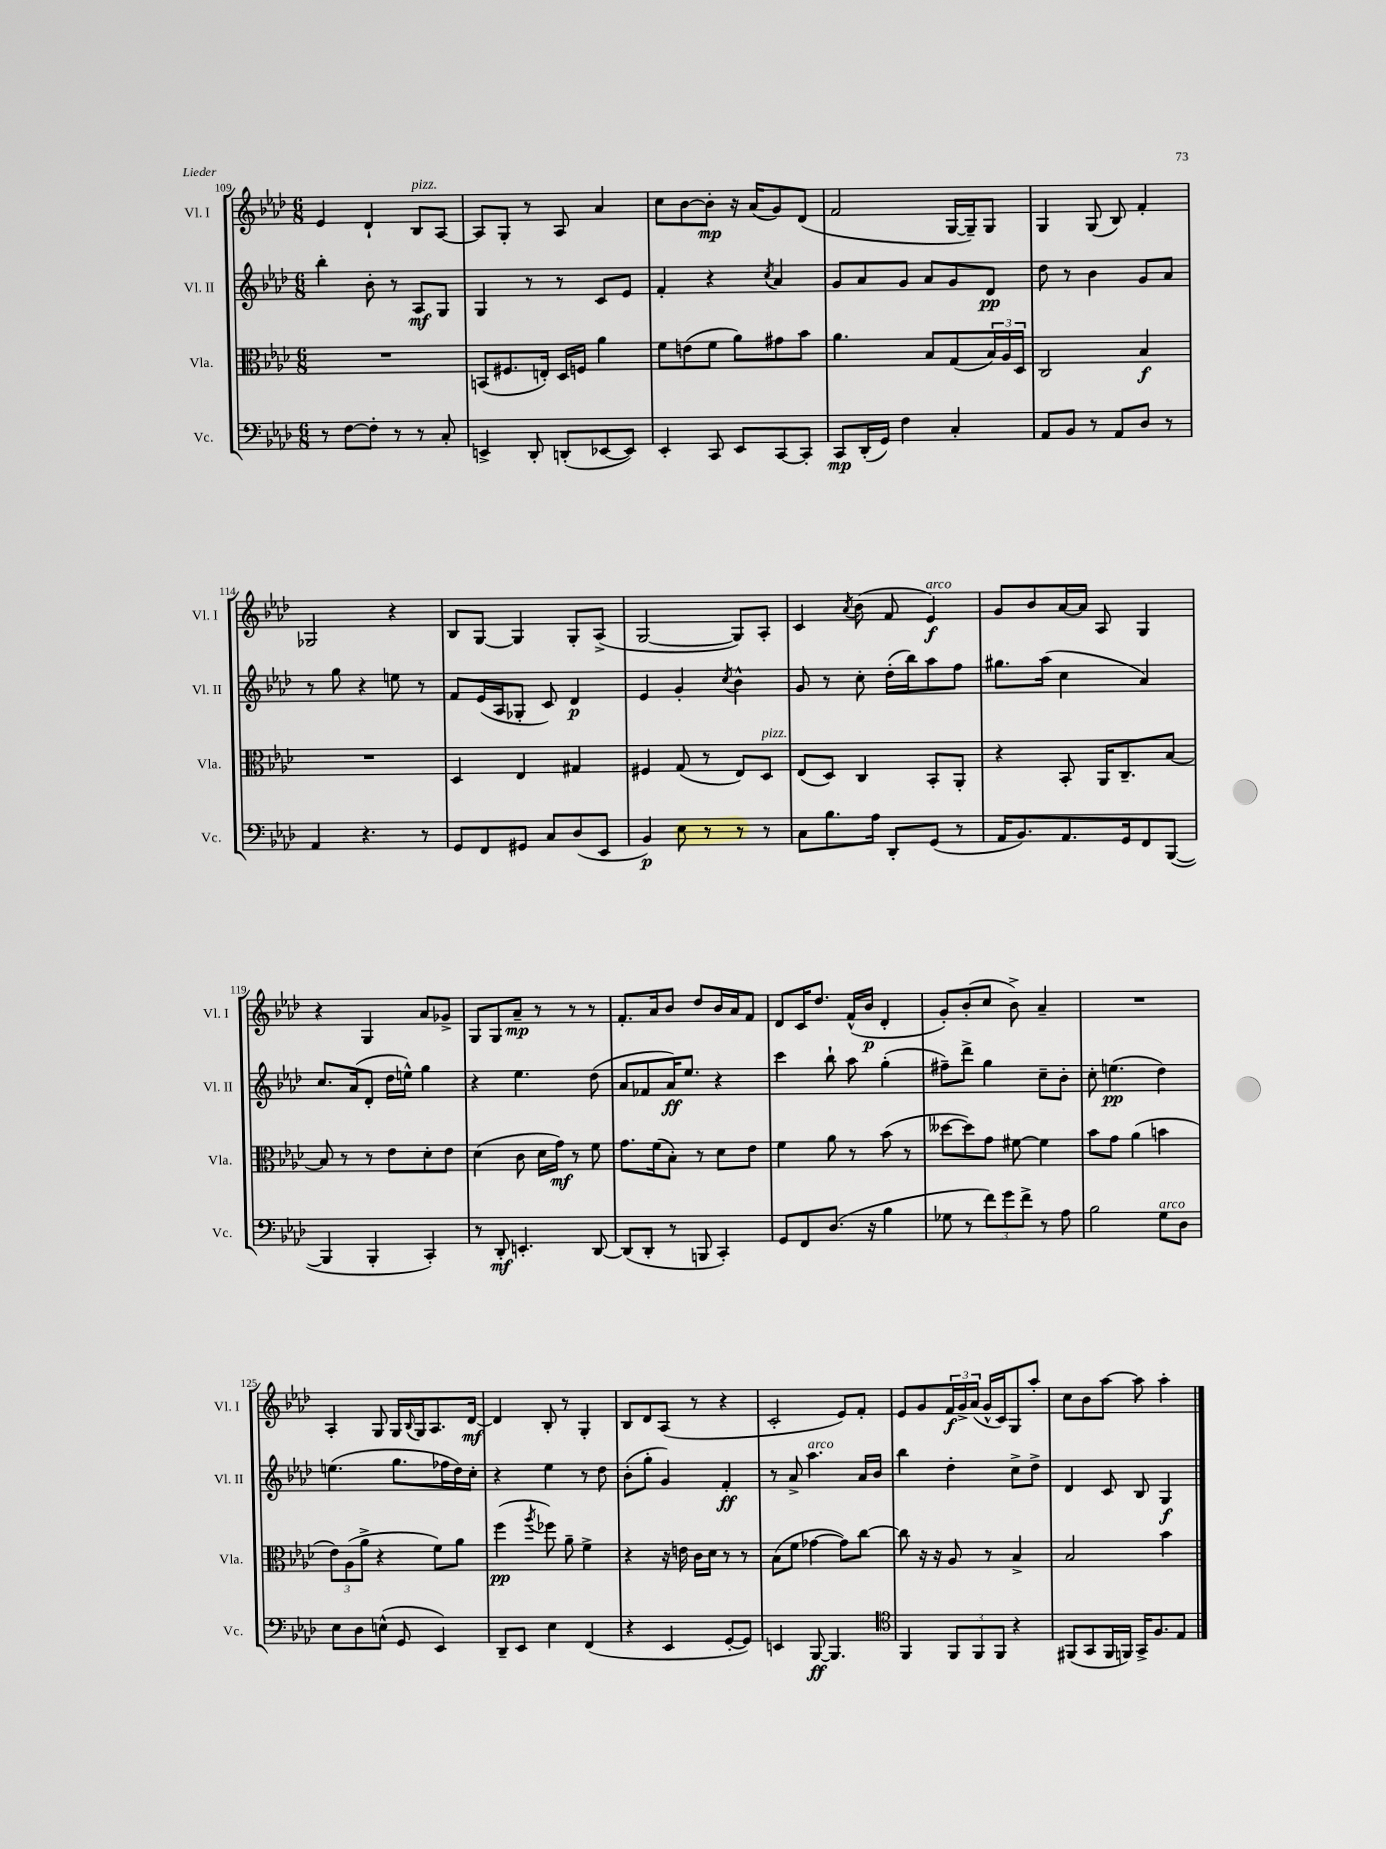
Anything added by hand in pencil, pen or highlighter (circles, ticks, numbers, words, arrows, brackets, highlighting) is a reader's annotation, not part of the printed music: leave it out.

**kern	**dynam	**kern	**dynam	**kern	**dynam	**kern	**dynam
*part4	*part4	*part3	*part3	*part2	*part2	*part1	*part1
*staff4	*staff4	*staff3	*staff3	*staff2	*staff2	*staff1	*staff1
*I"Vc.	*	*I"Vla.	*	*I"Vl. II	*	*I"Vl. I	*
*I'Vc.	*	*I'Vla.	*	*I'Vl. II	*	*I'Vl. I	*
*clefF4	*	*clefC3	*	*clefG2	*	*clefG2	*
*k[b-e-a-d-]	*	*k[b-e-a-d-]	*	*k[b-e-a-d-]	*	*k[b-e-a-d-]	*
*M6/8	*	*M6/8	*	*M6/8	*	*M6/8	*
=109	=109	=109	=109	=109	=109	=109	=109
8r	.	2.r	.	4bb-'\	.	4e-/	.
[8F\L	.	.	.	.	.	.	.
8F'\J]	.	.	.	8b-'\	.	4d-`/	.
8r	.	.	.	8r	.	.	.
!	!	!	!	!	!	!LO:TX:a:i:t=pizz.	!
8r	.	.	.	8A-/L	mf	8B-/L	.
8C'/	.	.	.	8G/J	.	[8A-/J	.
=110	=110	=110	=110	=110	=110	=110	=110
4EEn^/	.	(8BBn/L	.	4G/	.	8A-/L]	.
.	.	8.F#X/	.	.	.	8G'/J	.
8DD-'/	.	.	.	8r	.	8r	.
.	.	16En'/Jk)	.	.	.	.	.
(8DDn'/L	.	16D-/LL	.	8r	.	8A-/	.
.	.	16Fn/JJ	.	.	.	.	.
[8EE-X/	.	4a-\	.	8c/L	.	4a-/	.
8EE-/J])	.	.	.	8e-/J	.	.	.
=111	=111	=111	=111	=111	=111	=111	=111
4EE-'/	.	8f\L	.	4f'/	.	8cc\L	.
.	.	(8en\	.	.	.	[8b-\	.
8CC/	.	8f\J	.	4r	.	8b-'\J]	mp
8EE-/L	.	8a-\L)	.	.	.	16r	.
.	.	.	.	.	.	(16a-/KL	.
.	.	.	.	8qcc/	.	.	.
[8CC/	.	8g#X\	.	4a-/	.	8g/)	.
8CC'/J]	.	8b-\J	.	.	.	(8d-/J	.
=112	=112	=112	=112	=112	=112	=112	=112
8CC/L	mp	4.a-\	.	8g/L	.	2f/	.
(16DD-'/L	.	.	.	8a-/	.	.	.
16GG/JJ)	.	.	.	.	.	.	.
4F\	.	.	.	8g/J	.	.	.
.	.	8B-/L	.	8a-/L	.	.	.
4C'/	.	(8G/	.	8g/	.	[16G/LL	.
.	.	.	.	.	.	16G~/J])	.
.	.	24B-/L)	.	8d-/J	pp	8G/J	.
.	.	24A-/	.	.	.	.	.
.	.	24D-/JJ	.	.	.	.	.
=113	=113	=113	=113	=113	=113	=113	=113
8AA-/L	.	2C/	.	8dd-\	.	4G/	.
8BB-/J	.	.	.	8r	.	.	.
8r	.	.	.	4b-\	.	(8G/	.
8AA-/L	.	.	.	.	.	8B-/)	.
8D-/J	.	4B-/	f	8g/L	.	4f'/	.
8r	.	.	.	8a-/J	.	.	.
!!LO:LB:g=z
=114	=114	=114	=114	=114	=114	=114	=114
4AA-/	.	2.r	.	8r	.	2G-X/	.
.	.	.	.	8gg\	.	.	.
4.r	.	.	.	4r	.	.	.
.	.	.	.	8een\	.	4r	.
8r	.	.	.	8r	.	.	.
=115	=115	=115	=115	=115	=115	=115	=115
8GG/L	.	4D-/	.	8f/L	.	8B-/L	.
8FF/	.	.	.	(16e-/L	.	[8G/J	.
.	.	.	.	16A-/J	.	.	.
8GG#X/J	.	4E-/	.	8G-X'/J	.	4G/]	.
8C/L	.	.	.	8c/)	.	.	.
(8D-/	.	4G#X/	.	4d-/	p	8G'/L	.
8EE-/J	.	.	.	.	.	(8A-^/J	.
=116	=116	=116	=116	=116	=116	=116	=116
4BB-/)	p	4F#X/	.	4e-/	.	[2G/	.
8E-\	.	(8G/	.	4g'/	.	.	.
8r	.	8r	.	.	.	.	.
.	.	.	.	8qcc/	.	.	.
8r	.	8E-/L)	.	4b-^^\	.	8G/L])	.
!	!	!LO:TX:a:i:t=pizz.	!	!	!	!	!
8r	.	8D-/J	.	.	.	8A-'/J	.
=117	=117	=117	=117	=117	=117	=117	=117
8C\L	.	(8E-/L	.	8g/	.	4c/	.
8.B-\	.	8D-/J)	.	8r	.	.	.
.	.	.	.	.	.	8qa-/	.
.	.	4C/	.	8cc'\	.	(8b-\	.
16A-\Jk	.	.	.	.	.	.	.
8DD-'/L	.	.	.	(16dd-'\LL	.	8f/	.
.	.	.	.	16bb-\J)	.	.	.
!	!	!	!	!	!	!LO:TX:a:i:t=arco	!
(8GG/J	.	8BB-'/L	.	8aa-\	.	4e-/)	f
8r	.	8AA-'/J	.	8ff\J	.	.	.
=118	=118	=118	=118	=118	=118	=118	=118
16AA-/KL	.	4r	.	8.gg#X\L	.	8g/L	.
8.BB-/)	.	.	.	.	.	.	.
.	.	.	.	.	.	8b-/	.
.	.	.	.	(16aa-\Jk	.	.	.
8.AA-/	.	8BB-'/	.	4cc\	.	[16a-/L	.
.	.	.	.	.	.	16a-/JJ]	.
.	.	16AA-/KL	.	.	.	8A-/	.
16GG/k	.	8.C~/	.	.	.	.	.
8FF/	.	.	.	4a-/)	.	4G/	.
([8BBB-/J	.	[8B-/J	.	.	.	.	.
!!LO:LB:g=z
=119	=119	=119	=119	=119	=119	=119	=119
4BBB-/]	.	8B-/]	.	8.cc/L	.	4r	.
.	.	8r	.	.	.	.	.
.	.	.	.	(16a-/k	.	.	.
4BBB-'/	.	8r	.	8d-'/J	.	4G/	.
.	.	8e-\L	.	16dd-\LL	.	.	.
.	.	.	.	16een^^\JJ)	.	.	.
4CC'/)	.	8d-'\	.	4gg\	.	8a-/L	.
.	.	8e-\J	.	.	.	8g-X^/J	.
=120	=120	=120	=120	=120	=120	=120	=120
8r	.	(4d-\	.	4r	.	8G/L	.
8DD-'/	mf	.	.	.	.	8G/	.
4.EEn'/	.	8c\	.	4.ee-\	.	8a-~/J	mp
.	.	16d-\LL	.	.	.	8r	.
.	.	16g\JJ)	mf	.	.	.	.
.	.	8r	.	.	.	8r	.
[8DD-/	.	8f\	.	(8dd-\	.	8r	.
=121	=121	=121	=121	=121	=121	=121	=121
(8DD-/L]	.	8.g\L	.	8a-/L	.	8.f'/L	.
8DD-'/J	.	.	.	8f-X/	.	.	.
.	.	(16f\k	.	.	.	16a-/k	.
8r	.	8B-'\J)	.	16a-/K)	ff	8b-/J	.
.	.	.	.	8.ee-/J	.	.	.
8BBBn/	.	8r	.	.	.	8dd-/L	.
4CC'/)	.	8d-\L	.	4r	.	16b-/L	.
.	.	.	.	.	.	16a-/J	.
.	.	8e-\J	.	.	.	8f/J	.
=122	=122	=122	=122	=122	=122	=122	=122
8GG/L	.	4f\	.	4ccc\	.	8d-/L	.
8FF/	.	.	.	.	.	16c/K	.
.	.	.	.	.	.	8.dd-/J	.
(8.D-/J	.	8a-\	.	8bb-`\	.	.	.
.	.	8r	.	8aa-\	.	(16f^^/LL	.
16r	.	.	.	.	.	16b-/JJ	p
4B-\	.	(8b-\	.	(4gg'\	.	4d-'/	.
.	.	8r	.	.	.	.	.
=123	=123	=123	=123	=123	=123	=123	=123
8G-X\	.	[8dd--X\L	.	8ff#X~\L)	.	8g'/L)	.
8r	.	8dd--\])	.	8ddd-^\J	.	(8b-'/	.
12f\L)	.	8g\J	.	4gg\	.	8cc/J	.
12g\	.	.	.	.	.	.	.
.	.	[8f#X\	.	.	.	8b-^\)	.
12f^\J	.	.	.	.	.	.	.
8r	.	4f#\]	.	8cc~\L	.	4a-~/	.
8A-\	.	.	.	8b-'\J	.	.	.
=124	=124	=124	=124	=124	=124	=124	=124
2B-\	.	8b-\L	.	8cc'\	.	2.r	.
.	.	8g\J	.	(4.een\	pp	.	.
.	.	(4a-\	.	.	.	.	.
!LO:TX:a:i:t=arco	!	!	!	!	!	!	!
8G\L	.	4bn\	.	4dd-\)	.	.	.
8D-\J	.	.	.	.	.	.	.
!!LO:LB:g=z
=125	=125	=125	=125	=125	=125	=125	=125
8E-\L	.	12e-\L)	.	(4.een\	.	4A-'/	.
.	.	(12A-\	.	.	.	.	.
8D-\	.	.	.	.	.	.	.
.	.	12a-^\J	.	.	.	.	.
(8En^^\J	.	4r	.	.	.	8G/	.
8GG/	.	.	.	8.gg\L	.	16G/LL	.
.	.	.	.	.	.	8qqB-/	.
.	.	.	.	.	.	16G/J	.
4EE-/)	.	8f\L)	.	.	.	8.A-/	.
.	.	.	.	16ff-X\L	.	.	.
.	.	8a-\J	.	16dd-\)	.	.	.
.	.	.	.	16cc'\JJ	.	[16d-/Jk	mf
=126	=126	=126	=126	=126	=126	=126	=126
8DD-~/L	.	(4ff\	pp	4r	.	4d-/]	.
8EE-/J	.	.	.	.	.	.	.
.	.	8qaa-/	.	.	.	.	.
4E-\	.	8ff-X\)	.	4ee-\	.	8B-'/	.
.	.	8a-~\	.	.	.	8r	.
(4FF/	.	4f^\	.	8r	.	4G'/	.
.	.	.	.	8dd-\	.	.	.
=127	=127	=127	=127	=127	=127	=127	=127
4r	.	4r	.	(8b-'\L	.	8B-/L	.
.	.	.	.	8gg'\J	.	8d-/	.
4EE-/	.	16r	.	4g/)	.	(8A-/J	.
.	.	16en\	.	.	.	.	.
.	.	16c\LL	.	.	.	8r	.
.	.	16d-\JJ	.	.	.	.	.
[8GG'/L	.	8r	.	4f'/	ff	4r	.
8GG/J])	.	8r	.	.	.	.	.
=128	=128	=128	=128	=128	=128	=128	=128
4EEn/	.	(8B-\L	.	8r	.	2c'/	.
.	.	8f\J	.	8a-^/	.	.	.
!	!	!	!	!LO:TX:a:i:t=arco	!	!	!
[8BBB-/	ff	[4g-X\	.	4.aa-\	.	.	.
4.BBB-/]	.	.	.	.	.	.	.
.	.	8g-\L])	.	.	.	8e-/L)	.
.	.	[8cc\J	.	16a-/LL	.	8f'/J	.
.	.	.	.	16b-/JJ	.	.	.
=129	=129	=129	=129	=129	=129	=129	=129
*clefC4	*	*	*	*	*	*	*
4FF/	.	8cc\]	.	4bb-\	.	8e-/L	.
.	.	16r	.	.	.	8g/	.
.	.	16r	.	.	.	.	.
12FF/L	.	8A-/	.	4dd-'\	.	24f/L	f
.	.	.	.	.	.	24g^/	.
12FF/	.	.	.	.	.	(24a-/JJ	.
.	.	8r	.	.	.	16g^^/LL	.
12FF/J	.	.	.	.	.	.	.
.	.	.	.	.	.	16c/J)	.
4r	.	4B-^/	.	8cc^\L	.	8G/	.
.	.	.	.	8dd-^\J	.	8aa-'/J	.
=130	=130	=130	=130	=130	=130	=130	=130
(8FF#X/L	.	2B-/	.	4d-/	.	8cc\L	.
8GG/	.	.	.	.	.	8b-\	.
16FF#/L	.	.	.	8c/	.	[8aa-\J	.
16FFn/JJ)	.	.	.	.	.	.	.
16GG^/KL	.	.	.	8B-/	.	8aa-\]	.
8.F/	.	.	.	.	.	.	.
.	.	4b-\	.	4G/	f	4aa-'\	.
8E-/J	.	.	.	.	.	.	.
==	==	==	==	==	==	==	==
*-	*-	*-	*-	*-	*-	*-	*-
